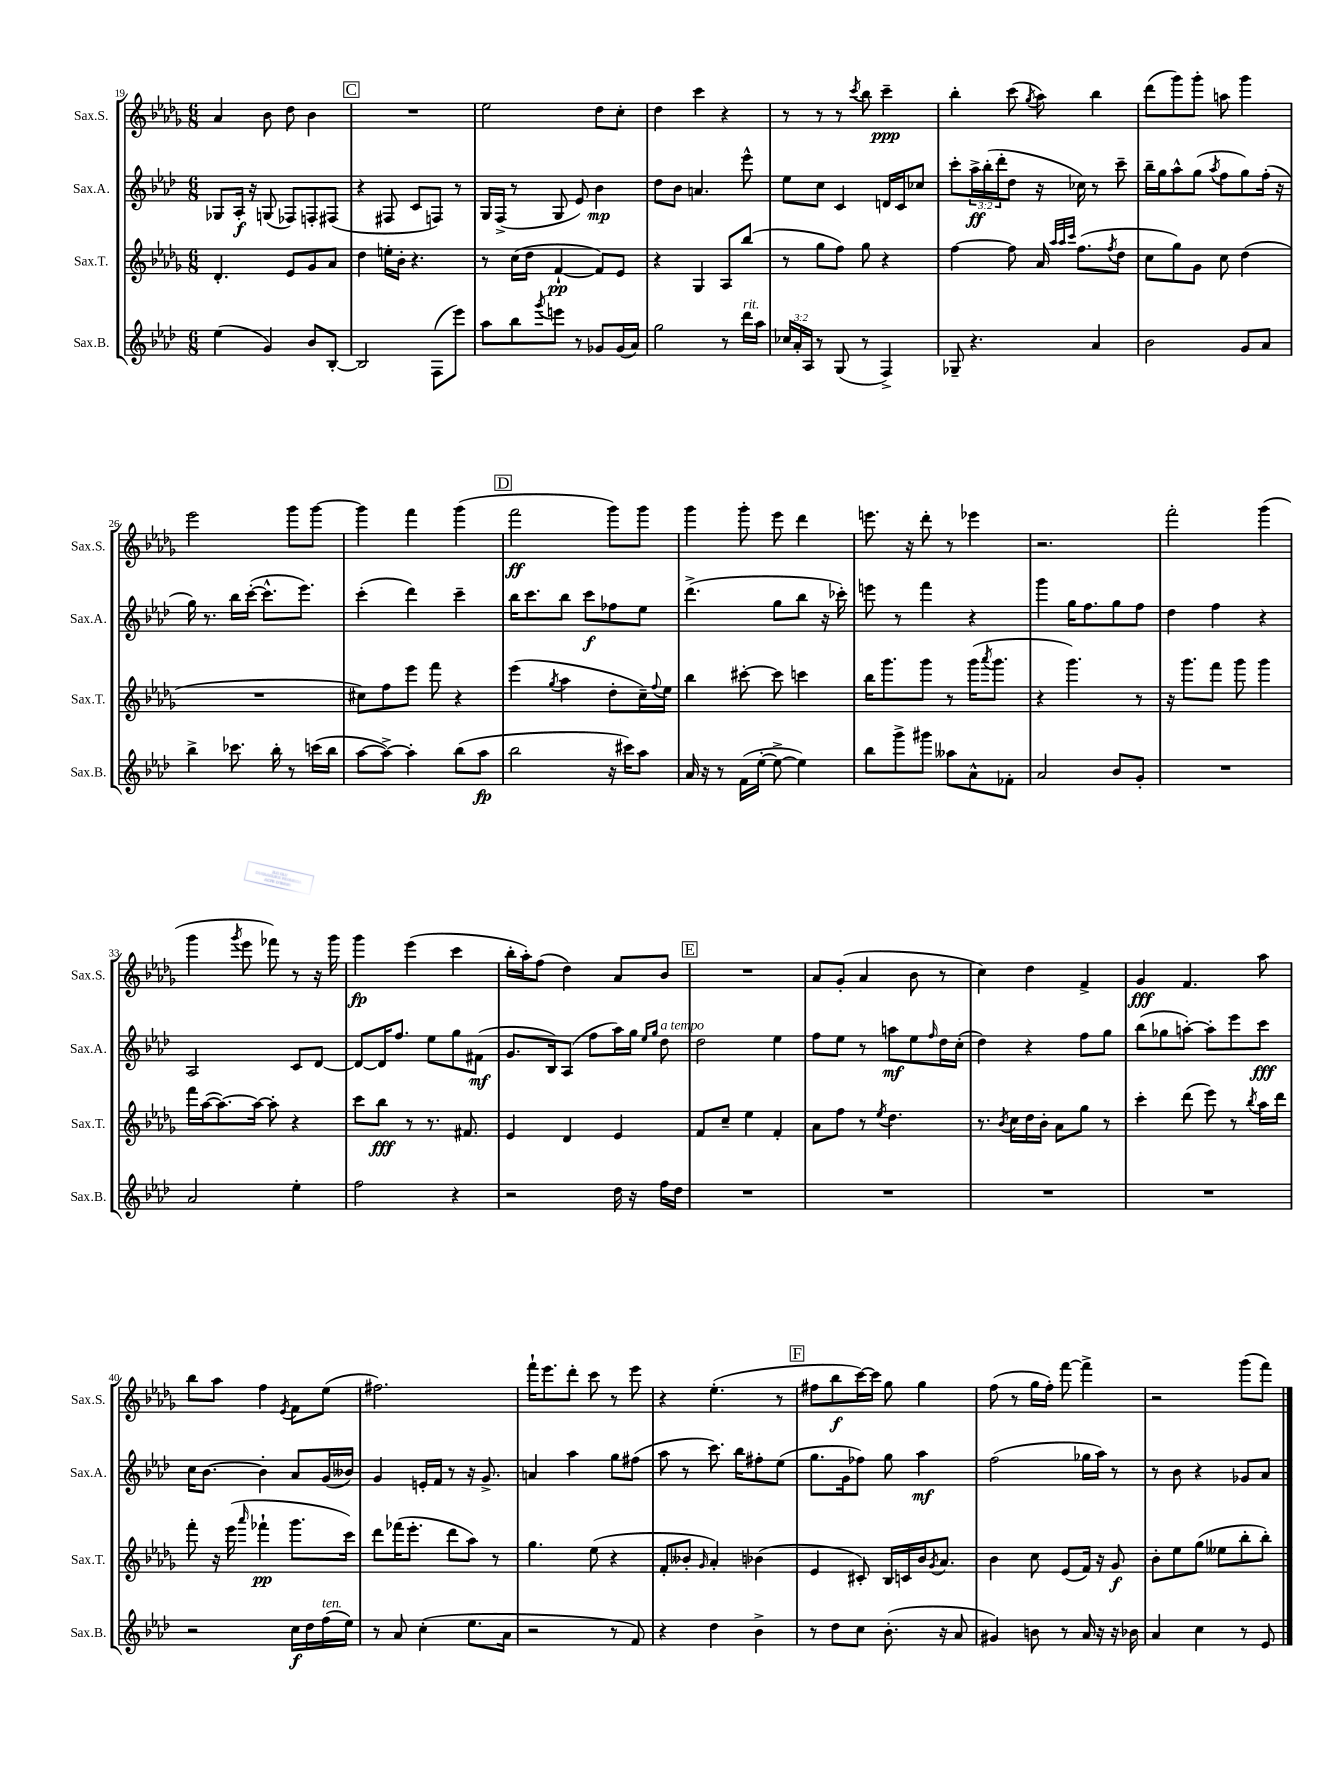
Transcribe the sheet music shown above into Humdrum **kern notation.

**kern	**dynam	**kern	**dynam	**kern	**dynam	**kern	**dynam
*part4	*part4	*part3	*part3	*part2	*part2	*part1	*part1
*staff4	*staff4	*staff3	*staff3	*staff2	*staff2	*staff1	*staff1
*I"Sax.B.	*	*I"Sax.T.	*	*I"Sax.A.	*	*I"Sax.S.	*
*I'Sax.B.	*	*I'Sax.T.	*	*I'Sax.A.	*	*I'Sax.S.	*
*clefG2	*	*clefG2	*	*clefG2	*	*clefG2	*
*k[b-e-a-d-]	*	*k[b-e-a-d-g-]	*	*k[b-e-a-d-]	*	*k[b-e-a-d-g-]	*
*M6/8	*	*M6/8	*	*M6/8	*	*M6/8	*
=19	=19	=19	=19	=19	=19	=19	=19
(4ee-\	.	4.d-'/	.	8G-X/L	.	4a-/	.
.	.	.	.	16A-'/Jk	f	.	.
.	.	.	.	16r	.	.	.
4g/)	.	.	.	(8Gn/	.	8b-\	.
.	.	8e-/L	.	8F-X/L)	.	8dd-\	.
8b-/L	.	8g-/	.	8Fn'/	.	4b-\	.
[8B-'/J	.	8a-/J	.	(8F#X/J	.	.	.
!!LO:REH:place=s1:t=C
=20	=20	=20	=20	=20	=20	=20	=20
2B-/]	.	4dd-\	.	4r	.	2.r	.
.	.	16een'\LL	.	8F#X/	.	.	.
.	.	16b-'\JJ	.	.	.	.	.
.	.	4.r	.	8c/L	.	.	.
(8F\L	.	.	.	8Fn/J)	.	.	.
8eee-\J)	.	.	.	8r	.	.	.
=21	=21	=21	=21	=21	=21	=21	=21
8aa-\L	.	8r	.	16G/LL	.	2ee-\	.
.	.	.	.	(16F^/JJ	.	.	.
8bb-\	.	(16cc\LL	.	8r	.	.	.
.	.	16dd-\JJ	.	.	.	.	.
8qggg/	.	.	.	.	.	.	.
8eeen\J	.	[4f`/	pp	8G/	.	.	.
8r	.	.	.	8e-/)	.	.	.
8g-X/L	.	8f/L])	.	4b-\	mp	8dd-\L	.
(16g-/L	.	8e-/J	.	.	.	8cc'\J	.
16a-/JJ)	.	.	.	.	.	.	.
=22	=22	=22	=22	=22	=22	=22	=22
2gg\	.	4r	.	8dd-\L	.	4dd-\	.
.	.	.	.	8b-\J	.	.	.
.	.	4G-/	.	4.an/	.	4ccc\	.
8r	.	8A-/L	.	.	.	4r	.
!LO:TX:a:i:t=rit.	!	!	!	!	!	!	!
16ddd-\LL	.	(8bb-/J	.	8eee-^^\	.	.	.
16aa-\JJ	.	.	.	.	.	.	.
=23	=23	=23	=23	=23	=23	=23	=23
24cc-X/LL	.	8r	.	8ee-\L	.	8r	.
24a-'/	.	.	.	.	.	.	.
24A-/JJ	.	.	.	.	.	.	.
8r	.	8gg-\L	.	8cc\J	.	8r	.
(8G/	.	8ff\J)	.	4c/	.	8r	.
.	.	.	.	.	.	8qccc/	.
8r	.	8gg-\	.	.	.	8bb-\	.
4F^/)	.	4r	.	16dn/LL	.	4ccc~\	ppp
.	.	.	.	16c/J	.	.	.
.	.	.	.	8cc-X/J	.	.	.
=24	=24	=24	=24	=24	=24	=24	=24
8G-X~/	.	[4ff\	.	8ccc'\L	.	4bb-'\	.
4.r	.	.	.	24aa-^\L	ff	.	.
.	.	.	.	(24bb-'\	.	.	.
.	.	.	.	24ddd-'\J	.	.	.
.	.	8ff\]	.	8dd-\J	.	(8ccc\	.
.	.	.	.	.	.	8qgg-/	.
.	.	16a-/	.	16r	.	8aa-\)	.
.	.	32qqaa-/LLL	.	.	.	.	.
.	.	32qqaa-/	.	.	.	.	.
.	.	32qqccc/JJJ	.	.	.	.	.
.	.	(8.ff\L	.	16cc-X\)	.	.	.
4a-/	.	.	.	8r	.	4bb-\	.
.	.	8qff/	.	.	.	.	.
.	.	8dd-\J	.	8ccc~\	.	.	.
=25	=25	=25	=25	=25	=25	=25	=25
2b-\	.	8cc\L	.	16bb-~\LL	.	(8ddd-\L	.
.	.	.	.	16gg\J	.	.	.
.	.	8gg-\)	.	8aa-^^\	.	8ggg-\)	.
.	.	8g-\J	.	(8gg\J	.	8ggg-'\J	.
.	.	.	.	8qaa-/	.	.	.
.	.	8cc\	.	8ff\L	.	8aan\	.
8g/L	.	(4dd-\	.	8gg\)	.	4ggg-\	.
8a-/J	.	.	.	(16ff'\Jk	.	.	.
.	.	.	.	16r	.	.	.
!!LO:LB:g=z
=26	=26	=26	=26	=26	=26	=26	=26
4bb-^\	.	2.r	.	16gg\)	.	2eee-\	.
.	.	.	.	8.r	.	.	.
8.ccc-X\	.	.	.	16bb-\LL	.	.	.
.	.	.	.	([16ccc'\JJ	.	.	.
.	.	.	.	8.ccc^^\L]	.	.	.
16bb-'\	.	.	.	.	.	.	.
8r	.	.	.	.	.	8ggg-\L	.
.	.	.	.	8.eee-\J)	.	.	.
(16cccn\LL	.	.	.	.	.	[8ggg-\J	.
16bb-\JJ	.	.	.	.	.	.	.
=27	=27	=27	=27	=27	=27	=27	=27
[8aa-\L	.	8cc#X\L)	.	(4ccc'\	.	4ggg-\]	.
8aa-^\J_)	.	8ff\	.	.	.	.	.
4aa-'\]	.	8eee-\J	.	4ddd-\)	.	4fff\	.
.	.	8fff\	.	.	.	.	.
(8bb-\L	.	4r	.	4ccc~\	.	(4ggg-\	.
8aa-\J	fp	.	.	.	.	.	.
!!LO:REH:place=s1:t=D
=28	=28	=28	=28	=28	=28	=28	=28
2bb-\	.	(4eee-\	.	16bb-\KL	.	2fff\	ff
.	.	.	.	8.ccc\	.	.	.
.	.	8qgg-/	.	.	.	.	.
.	.	4aa-\	.	8bb-\J	.	.	.
.	.	.	.	8ccc\L	f	.	.
16r	.	8dd-'\L	.	8ff-X\	.	8ggg-\L)	.
16ccc#X\KL)	.	.	.	.	.	.	.
8aa-\J	.	16cc~\L)	.	8ee-\J	.	8ggg-\J	.
.	.	8qqff/	.	.	.	.	.
.	.	16ee-\JJ	.	.	.	.	.
=29	=29	=29	=29	=29	=29	=29	=29
16a-/	.	4bb-\	.	(4.ddd-^\	.	4ggg-\	.
16r	.	.	.	.	.	.	.
8r	.	.	.	.	.	.	.
(16f\LL	.	[8ccc#X'\	.	.	.	8ggg-'\	.
[16ee-'\JJ	.	.	.	.	.	.	.
8ee-^\_	.	8ccc#\]	.	8gg\L	.	8eee-\	.
4ee-\])	.	4cccn\	.	8bb-\J	.	4ddd-\	.
.	.	.	.	16r	.	.	.
.	.	.	.	16ccc-X'\)	.	.	.
=30	=30	=30	=30	=30	=30	=30	=30
8bb-\L	.	16bb-\KL	.	8eeen\	.	8.eeen\	.
.	.	8.ggg-\	.	.	.	.	.
8ggg^\	.	.	.	8r	.	.	.
.	.	.	.	.	.	16r	.
8ggg#X\J	.	8ggg-\J	.	4fff\	.	8ddd-'\	.
8aa--X\L	.	8r	.	.	.	8r	.
8a-^^\	.	(16ggg-\KL	.	4r	.	4eee-X\	.
.	.	8qaaa-/	.	.	.	.	.
.	.	8.ggg-\J	.	.	.	.	.
8f-X'\J	.	.	.	.	.	.	.
=31	=31	=31	=31	=31	=31	=31	=31
2a-/	.	4r	.	4ggg\	.	2.r	.
.	.	4.ggg-\)	.	16gg\KL	.	.	.
.	.	.	.	8.ff\	.	.	.
8b-/L	.	.	.	8gg\	.	.	.
8g'/J	.	8r	.	8ff\J	.	.	.
=32	=32	=32	=32	=32	=32	=32	=32
2.r	.	16r	.	4dd-\	.	2fff'\	.
.	.	8.ggg-\L	.	.	.	.	.
.	.	8fff\J	.	4ff\	.	.	.
.	.	8ggg-\	.	.	.	.	.
.	.	4ggg-\	.	4r	.	(4ggg-\	.
!!LO:LB:g=z
=33	=33	=33	=33	=33	=33	=33	=33
2a-/	.	16fff\LL	.	2A-/	.	4ggg-\	.
.	.	([16aa-\J	.	.	.	.	.
.	.	8.aa-\_)	.	.	.	.	.
.	.	.	.	.	.	8qggg-/	.
.	.	.	.	.	.	8eee-\	.
.	.	16aa-\Jk_	.	.	.	.	.
.	.	8aa-'\]	.	.	.	8fff-X\)	.
4ee-'\	.	4r	.	8c/L	.	8r	.
.	.	.	.	[8d-/J	.	16r	.
.	.	.	.	.	.	16ggg-\	.
=34	=34	=34	=34	=34	=34	=34	=34
2ff\	.	8ccc\L	.	8d-/L_	.	4ggg-\	fp
.	.	8bb-\J	fff	16d-/K]	.	.	.
.	.	.	.	8.ff/J	.	.	.
.	.	8r	.	.	.	(4eee-\	.
.	.	8.r	.	8ee-\L	.	.	.
4r	.	.	.	8gg\	.	4ccc\	.
.	.	8.f#X/	.	.	.	.	.
.	.	.	.	(8f#X\J	mf	.	.
=35	=35	=35	=35	=35	=35	=35	=35
2r	.	4e-/	.	8.g/L	.	16bb-'\LL	.
.	.	.	.	.	.	16aa-'\J)	.
.	.	.	.	.	.	(8ff\J	.
.	.	.	.	16B-/k)	.	.	.
.	.	4d-/	.	(8A-/J	.	4dd-\)	.
.	.	.	.	8ff\L	.	.	.
16dd-\	.	4e-/	.	16aa-\L)	.	8a-/L	.
16r	.	.	.	16gg\JJ	.	.	.
.	.	.	.	16qqee-/LL	.	.	.
.	.	.	.	16qqgg/JJ	.	.	.
!	!	!	!	!LO:TX:a:i:t=a tempo	!	!	!
16ff\LL	.	.	.	8dd-\	.	8b-/J	.
16dd-\JJ	.	.	.	.	.	.	.
!!LO:REH:place=s1:t=E
=36	=36	=36	=36	=36	=36	=36	=36
2.r	.	8f/L	.	2dd-\	.	2.r	.
.	.	8cc~/J	.	.	.	.	.
.	.	4ee-\	.	.	.	.	.
.	.	4f'/	.	4ee-\	.	.	.
=37	=37	=37	=37	=37	=37	=37	=37
2.r	.	8a-\L	.	8ff\L	.	8a-/L	.
.	.	8ff\J	.	8ee-\J	.	(8g-'/J	.
.	.	8r	.	8r	.	4a-/	.
.	.	8qee-/	.	.	.	.	.
.	.	4.dd-\	.	8aan\L	mf	.	.
.	.	.	.	8ee-\	.	8b-\	.
.	.	.	.	16qqff/	.	.	.
.	.	.	.	16dd-\L	.	8r	.
.	.	.	.	(16cc'\JJ	.	.	.
=38	=38	=38	=38	=38	=38	=38	=38
2.r	.	8.r	.	4dd-\)	.	4cc\)	.
.	.	8qb-/	.	.	.	.	.
.	.	16cc\LL	.	.	.	.	.
.	.	16dd-\	.	4r	.	4dd-\	.
.	.	16b-'\JJ	.	.	.	.	.
.	.	8a-\L	.	.	.	.	.
.	.	8gg-\J	.	8ff\L	.	4f^/	.
.	.	8r	.	8gg\J	.	.	.
=39	=39	=39	=39	=39	=39	=39	=39
2.r	.	4ccc'\	.	(8bb-\L	.	4g-/	fff
.	.	.	.	8gg-X\	.	.	.
.	.	(8ddd-\	.	[8aan'\J)	.	4.f/	.
.	.	8eee-\)	.	8aa'\L]	.	.	.
.	.	8r	.	8eee-\	.	.	.
.	.	8qbb-/	.	.	.	.	.
.	.	16aa-\LL	.	8ccc\J	fff	8aa-\	.
.	.	16ddd-\JJ	.	.	.	.	.
!!LO:LB:g=z
=40	=40	=40	=40	=40	=40	=40	=40
2r	.	8fff'\	.	16cc\KL	.	8bb-\L	.
.	.	.	.	[8.b-\J	.	.	.
.	.	16r	.	.	.	8aa-\J	.
.	.	(16eee-\	.	.	.	.	.
.	.	16qqaaa-/	.	.	.	.	.
.	.	4fff-X`\	pp	4b-'\]	.	4ff\	.
.	.	.	.	.	.	8qe-/	.
16cc\LL	f	8.ggg-\L	.	8a-/L	.	8f\L	.
16dd-\	.	.	.	.	.	.	.
!LO:TX:a:i:t=ten.	!	!	!	!	!	!	!
(16ff\	.	.	.	(16g/L	.	(8ee-\J	.
16ee-\JJ)	.	16ccc\Jk)	.	16b--X/JJ)	.	.	.
=41	=41	=41	=41	=41	=41	=41	=41
8r	.	8ddd-\L	.	4g/	.	2.ff#X\)	.
8a-/	.	(16fff-X\K	.	.	.	.	.
.	.	8.eee-'\J	.	.	.	.	.
(4cc'\	.	.	.	16en'/LL	.	.	.
.	.	.	.	16f/JJ	.	.	.
.	.	8ddd-\L	.	8r	.	.	.
8.ee-\L	.	8aa-\J)	.	16r	.	.	.
.	.	.	.	8.g^/	.	.	.
.	.	8r	.	.	.	.	.
16a-\Jk	.	.	.	.	.	.	.
=42	=42	=42	=42	=42	=42	=42	=42
2r	.	4.gg-\	.	4an/	.	16fff`\KL	.
.	.	.	.	.	.	8.eee-\	.
.	.	.	.	4aa-\	.	8ddd-'\J	.
.	.	(8ee-\	.	.	.	8ccc\	.
8r	.	4r	.	8gg\L	.	8r	.
8f/)	.	.	.	(8ff#X\J	.	8eee-\	.
=43	=43	=43	=43	=43	=43	=43	=43
4r	.	8f'/L	.	8aa-\	.	4r	.
.	.	8b--X'/J	.	8r	.	.	.
.	.	16qqg-/	.	.	.	.	.
4dd-\	.	4a-'/)	.	8.ccc\)	.	(4.ee-'\	.
.	.	.	.	16bb-\KL	.	.	.
4b-^\	.	(4b-X\	.	8ff#X'\	.	.	.
.	.	.	.	(8ee-\J	.	8r	.
!!LO:REH:place=s1:t=F
=44	=44	=44	=44	=44	=44	=44	=44
8r	.	4e-/	.	8.gg\L	.	8ff#X\L	.
8dd-\L	.	.	.	.	.	8bb-\	f
.	.	.	.	16g\k	.	.	.
8cc\J	.	8c#X'/)	.	8ff-X\J)	.	[16ccc\L)	.
.	.	.	.	.	.	16ccc\JJ]	.
(8.b-'\	.	16B-/LL	.	8gg\	.	8gg-\	.
.	.	16cn/	.	.	.	.	.
.	.	16b-/J	.	4aa-\	mf	4gg-\	.
.	.	8qg-/	.	.	.	.	.
16r	.	8.a-/J	.	.	.	.	.
8a-/	.	.	.	.	.	.	.
=45	=45	=45	=45	=45	=45	=45	=45
4g#X/)	.	4b-\	.	(2ff\	.	(8ff\	.
.	.	.	.	.	.	8r	.
8bn\	.	8cc\	.	.	.	16gg-\LL	.
.	.	.	.	.	.	16ff'\JJ)	.
8r	.	(8e-/L	.	.	.	[8fff\	.
16a-/	.	16f/Jk)	.	16gg-X\LL	.	4fff^\]	.
16r	.	16r	.	16aa-\JJ)	.	.	.
16r	.	8g-/	f	8r	.	.	.
16b-X\	.	.	.	.	.	.	.
=46	=46	=46	=46	=46	=46	=46	=46
4a-/	.	8b-'\L	.	8r	.	2r	.
.	.	8ee-\	.	8b-\	.	.	.
4cc\	.	(8gg-\J	.	4r	.	.	.
.	.	8ee--X\L	.	.	.	.	.
8r	.	8bb-'\	.	8g-X/L	.	(8ggg-\L	.
8e-/	.	8bb-'\J)	.	8a-/J	.	8fff\J)	.
==	==	==	==	==	==	==	==
*-	*-	*-	*-	*-	*-	*-	*-
